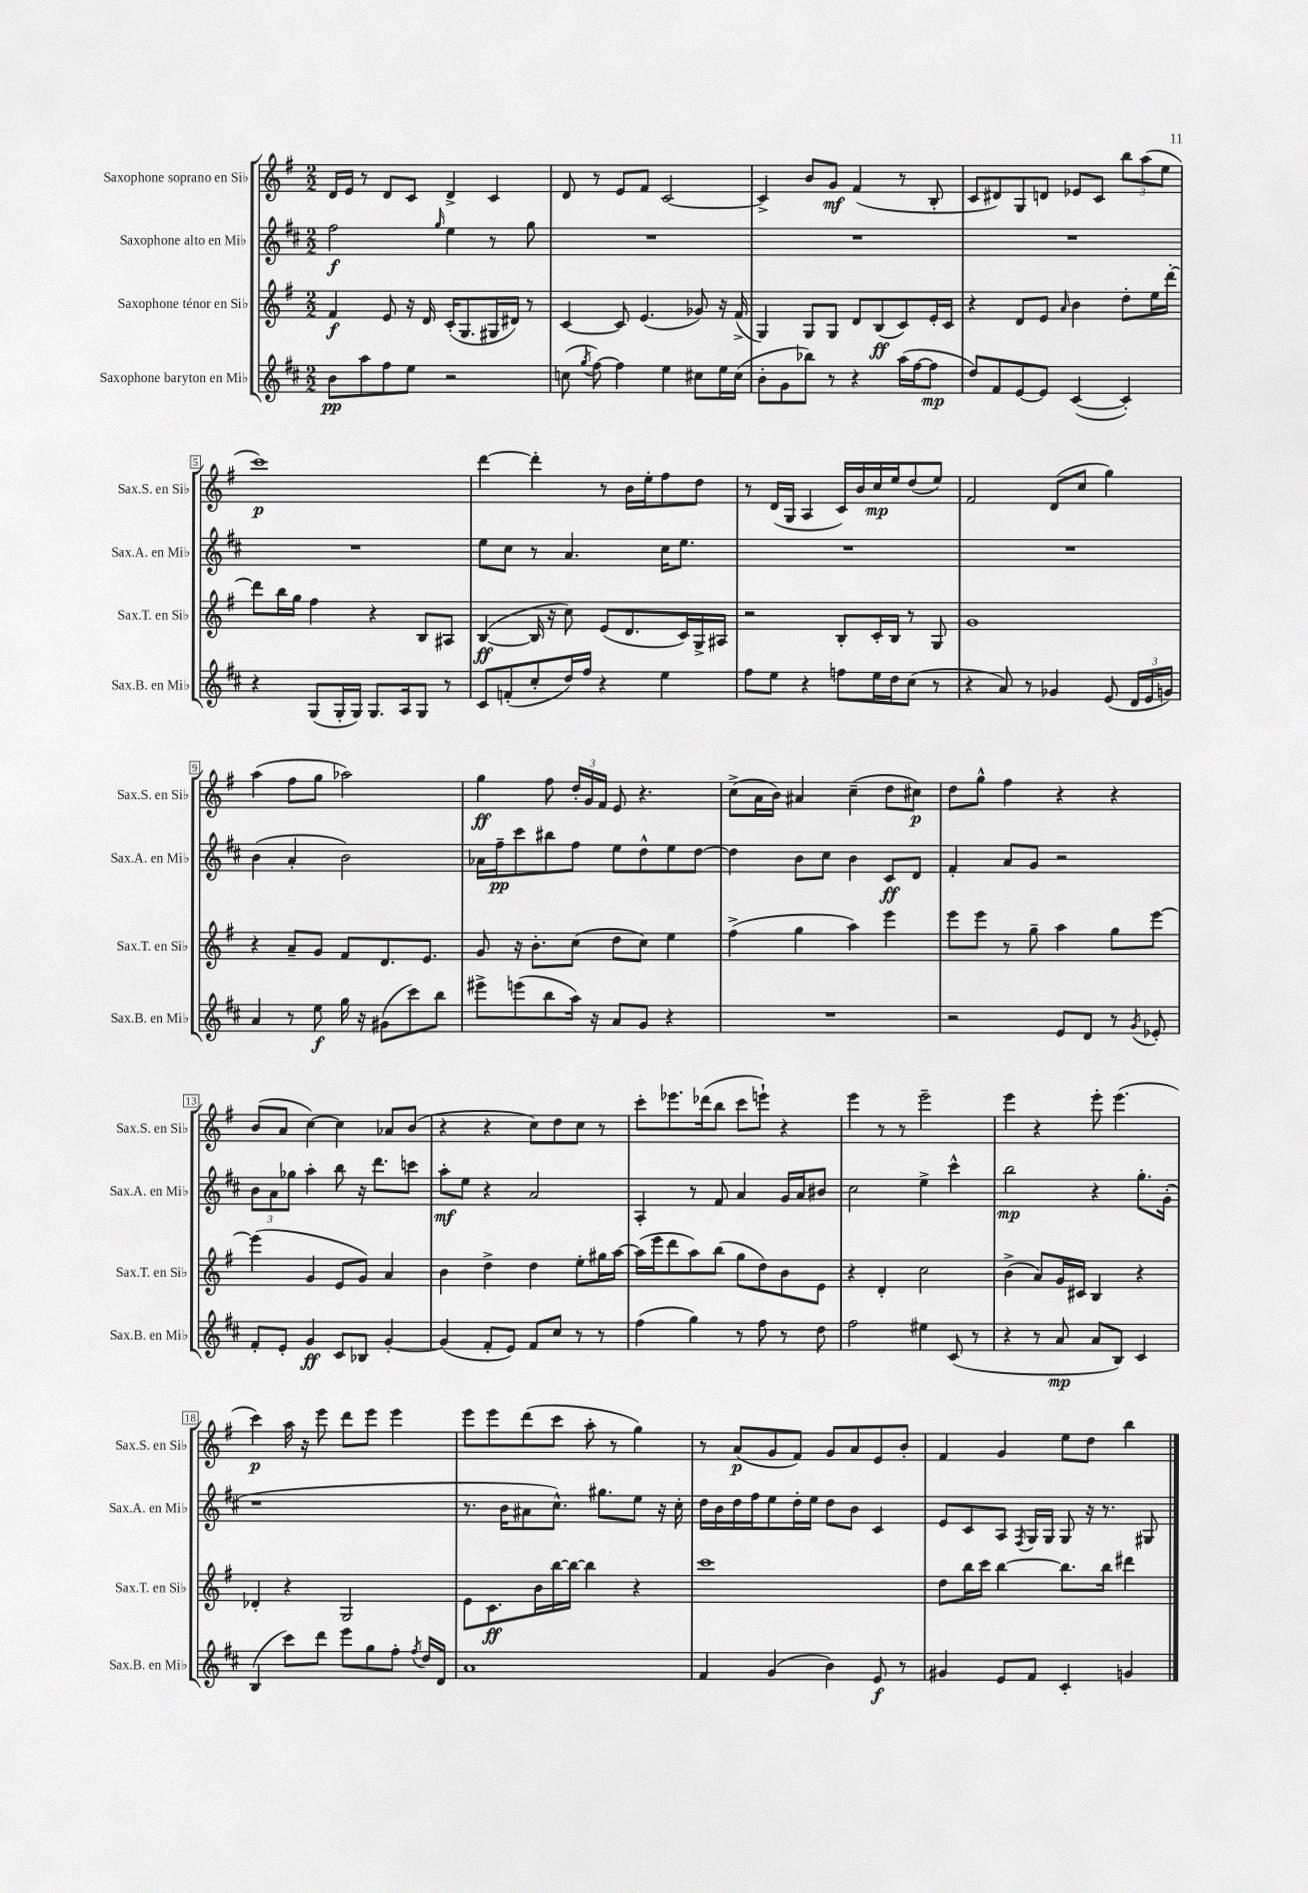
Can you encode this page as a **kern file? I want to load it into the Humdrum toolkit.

**kern	**dynam	**kern	**dynam	**kern	**dynam	**kern	**dynam
*part4	*part4	*part3	*part3	*part2	*part2	*part1	*part1
*staff4	*staff4	*staff3	*staff3	*staff2	*staff2	*staff1	*staff1
*I"Saxophone baryton en Mi♭	*	*I"Saxophone ténor en Si♭	*	*I"Saxophone alto en Mi♭	*	*I"Saxophone soprano en Si♭	*
*I'Sax.B. en Mi♭	*	*I'Sax.T. en Si♭	*	*I'Sax.A. en Mi♭	*	*I'Sax.S. en Si♭	*
*clefG2	*	*clefG2	*	*clefG2	*	*clefG2	*
*k[f#c#]	*	*k[f#]	*	*k[f#c#]	*	*k[f#]	*
*M2/2	*	*M2/2	*	*M2/2	*	*M2/2	*
=1	=1	=1	=1	=1	=1	=1	=1
8b\L	pp	4f#/	f	2ff#\	f	16d/LL	.
.	.	.	.	.	.	16e/JJ	.
8aa\	.	.	.	.	.	8r	.
8ff#\	.	8e/	.	.	.	8d/L	.
8ee\J	.	16r	.	.	.	8c/J	.
.	.	16d/	.	.	.	.	.
.	.	.	.	16qqgg/	.	.	.
2r	.	(16c'/KL	.	4ee\	.	4d^/	.
.	.	8.G/	.	.	.	.	.
.	.	16G#X/L	.	8r	.	4c/	.
.	.	16d#X/JJ)	.	.	.	.	.
.	.	8r	.	8gg\	.	.	.
=2	=2	=2	=2	=2	=2	=2	=2
(8ccn\	.	[4c/	.	1r	.	8d/	.
8qgg/	.	.	.	.	.	.	.
[8ff#\)	.	.	.	.	.	8r	.
4ff#\]	.	8c/]	.	.	.	8e/L	.
.	.	(4.e/	.	.	.	8f#/J	.
4ee\	.	.	.	.	.	[2c/	.
8cc#X\L	.	8g-X/)	.	.	.	.	.
16ee\L	.	16r	.	.	.	.	.
(16cc#\JJ	.	(16f#^/	.	.	.	.	.
=3	=3	=3	=3	=3	=3	=3	=3
8b'\L	.	4G/)	.	1r	.	4c^/]	.
8g\	.	.	.	.	.	.	.
8bb-X\J)	.	8G/L	.	.	.	8b/L	.
8r	.	8G/J	.	.	.	8g/J	mf
4r	.	8d/L	.	.	.	(4f#/	.
.	.	(8B/	ff	.	.	.	.
(16aa\LL	.	8c/)	.	.	.	8r	.
[16ff#\J	.	.	.	.	.	.	.
8ff#\J]	mp	16e'/L	.	.	.	8B'/	.
.	.	16c/JJ	.	.	.	.	.
=4	=4	=4	=4	=4	=4	=4	=4
8dd/L)	.	4r	.	1r	.	8c/L	.
8f#/	.	.	.	.	.	8d#X/)	.
[8e/	.	8d/L	.	.	.	8G/	.
8e/J]	.	8e/J	.	.	.	8dn/J	.
.	.	16qqa/	.	.	.	.	.
([4c#/	.	4b\	.	.	.	8e-X/L	.
.	.	.	.	.	.	8c/J	.
4c#'/])	.	8dd'\L	.	.	.	12bb\L	.
.	.	.	.	.	.	(12aa\	.
.	.	16ee\L	.	.	.	.	.
.	.	.	.	.	.	12ee\J	.
.	.	[16ddd'\JJ	.	.	.	.	.
!!LO:LB:g=z
=5	=5	=5	=5	=5	=5	=5	=5
4r	.	8ddd\L]	.	1r	.	1ccc)	p
.	.	16bb\L	.	.	.	.	.
.	.	16gg\JJ	.	.	.	.	.
(8G/L	.	4ff#\	.	.	.	.	.
16G'/L	.	.	.	.	.	.	.
16G/JJ)	.	.	.	.	.	.	.
8.G/L	.	4r	.	.	.	.	.
16A/k	.	.	.	.	.	.	.
8G/J	.	8B/L	.	.	.	.	.
8r	.	8A#X/J	.	.	.	.	.
=6	=6	=6	=6	=6	=6	=6	=6
8c#/L	.	([4B/	ff	8ee\L	.	[4ddd\	.
(8fn'/	.	.	.	8cc#\J	.	.	.
8cc#'/	.	16B/]	.	8r	.	4ddd'\]	.
.	.	16r	.	.	.	.	.
16dd/L)	.	8cc\)	.	4.a/	.	.	.
16ff#/JJ	.	.	.	.	.	.	.
4r	.	(8e/L	.	.	.	8r	.
.	.	8.d/	.	.	.	16b\LL	.
.	.	.	.	.	.	16ee'\J	.
4ee\	.	.	.	16cc#\KL	.	8ff#\	.
.	.	16c/L)	.	8.ee\J	.	.	.
.	.	16G^/	.	.	.	8dd\J	.
.	.	16A#X/JJ	.	.	.	.	.
=7	=7	=7	=7	=7	=7	=7	=7
8ff#\L	.	2r	.	1r	.	8r	.
8ee\J	.	.	.	.	.	(16d/LL	.
.	.	.	.	.	.	16G/JJ	.
4r	.	.	.	.	.	4A/	.
8ffn\L	.	8B'/L	.	.	.	16c/LL)	.
.	.	.	.	.	.	16b/	.
16ee\L	.	16c'/L	.	.	.	16cc/	mp
16dd\J	.	16B/JJ	.	.	.	16ee/J	.
(8cc#\J	.	8r	.	.	.	(8dd/	.
8r	.	8G/	.	.	.	8ee/J)	.
=8	=8	=8	=8	=8	=8	=8	=8
4r	.	1g	.	1r	.	2f#/	.
8a/)	.	.	.	.	.	.	.
8r	.	.	.	.	.	.	.
4g-X/	.	.	.	.	.	(8d/L	.
.	.	.	.	.	.	8cc/J	.
(8e/	.	.	.	.	.	4gg\)	.
24d/LL	.	.	.	.	.	.	.
24e/	.	.	.	.	.	.	.
24gn/JJ)	.	.	.	.	.	.	.
!!LO:LB:g=z
=9	=9	=9	=9	=9	=9	=9	=9
4a/	.	4r	.	(4b\	.	(4aa\	.
8r	.	8a~/L	.	4a'/	.	8ff#\L	.
8ee\	f	8g/J	.	.	.	8gg\J	.
16gg\	.	8f#/L	.	2b\)	.	2aa-X\)	.
16r	.	.	.	.	.	.	.
(8g#X\L	.	8.d/	.	.	.	.	.
8ccc#\)	.	.	.	.	.	.	.
.	.	8.e/J	.	.	.	.	.
8bb\J	.	.	.	.	.	.	.
=10	=10	=10	=10	=10	=10	=10	=10
8eee#X^\L	.	8g/	.	16a-X\LL	.	4gg\	ff
.	.	.	.	16ff#~\J	pp	.	.
(8eeen\	.	16r	.	8ccc#\	.	.	.
.	.	8.b'\L	.	.	.	.	.
8bb\	.	.	.	8bb#X\	.	8ff#\	.
16aa\Jk)	.	(8cc\J	.	8ff#\J	.	24dd'/LL	.
.	.	.	.	.	.	24g/	.
16r	.	.	.	.	.	.	.
.	.	.	.	.	.	24f#/JJ	.
8a/L	.	8dd\L	.	8ee\L	.	8e/	.
8g/J	.	8cc\J)	.	8dd^^\	.	4.r	.
4r	.	4ee\	.	8ee\	.	.	.
.	.	.	.	[8dd\J	.	.	.
=11	=11	=11	=11	=11	=11	=11	=11
1r	.	(4ff#^\	.	4dd\]	.	(8cc^\L	.
.	.	.	.	.	.	16a\L	.
.	.	.	.	.	.	16b\JJ)	.
.	.	4gg\	.	8b\L	.	4a#X/	.
.	.	.	.	8cc#\J	.	.	.
.	.	4aa\)	.	4b\	.	(4cc~\	.
.	.	4eee\	.	8c#/L	ff	8dd\L	.
.	.	.	.	8d/J	.	8cc#X\J)	p
=12	=12	=12	=12	=12	=12	=12	=12
2r	.	8eee\L	.	4f#'/	.	8dd\L	.
.	.	8eee\J	.	.	.	8gg^^\J	.
.	.	8r	.	8a/L	.	4ff#\	.
.	.	8gg~\	.	8g/J	.	.	.
8e/L	.	4aa\	.	2r	.	4r	.
8d/J	.	.	.	.	.	.	.
8r	.	8gg\L	.	.	.	4r	.
8qg/	.	.	.	.	.	.	.
8e-X'/	.	[8eee\J	.	.	.	.	.
!!LO:LB:g=z
=13	=13	=13	=13	=13	=13	=13	=13
8f#'/L	.	(4eee\]	.	12b\L	.	(8b/L	.
.	.	.	.	12a\	.	.	.
8e'/J	.	.	.	.	.	8a/J	.
.	.	.	.	12gg-X\J	.	.	.
4g/	ff	4g/	.	4aa'\	.	[4cc\)	.
8c#/L	.	8e/L	.	8bb\	.	4cc\]	.
8B-X/J	.	8g/J)	.	16r	.	.	.
.	.	.	.	8.ddd\L	.	.	.
[4g'/	.	4a/	.	.	.	8a-X/L	.
.	.	.	.	8cccn\J	.	(8b/J	.
=14	=14	=14	=14	=14	=14	=14	=14
(4g/]	.	4b\	.	8aa'\L	mf	4r	.
.	.	.	.	8ee\J	.	.	.
8f#'/L	.	4dd^\	.	4r	.	4r	.
8e/J)	.	.	.	.	.	.	.
8f#/L	.	4dd\	.	2a/	.	8cc\L)	.
8cc#/J	.	.	.	.	.	8dd\	.
8r	.	8ee'\L	.	.	.	8cc\J	.
8r	.	16gg#X\L	.	.	.	8r	.
.	.	[16aa\JJ	.	.	.	.	.
=15	=15	=15	=15	=15	=15	=15	=15
(4ff#\	.	(16aa\LL]	.	4A'/	.	8ccc'\L	.
.	.	16eee\J	.	.	.	.	.
.	.	8ddd\	.	.	.	8.eee-X\	.
4gg\)	.	8aa\)	.	8r	.	.	.
.	.	.	.	.	.	(16ddd-X\k	.
.	.	(8bb\J	.	8f#/	.	8bb\J	.
8r	.	8gg\L	.	4a/	.	8ccc\L	.
8ff#\	.	8dd\)	.	.	.	8eeen`\J)	.
8r	.	8b\	.	16g/LL	.	4r	.
.	.	.	.	16a/J	.	.	.
8dd\	.	8e\J	.	8b#X/J	.	.	.
=16	=16	=16	=16	=16	=16	=16	=16
2ff#\	.	4r	.	2cc#\	.	4eee\	.
.	.	4d'/	.	.	.	8r	.
.	.	.	.	.	.	8r	.
4ee#X\	.	2cc\	.	4ee^\	.	2eee~\	.
(8c#/	.	.	.	4ccc#^^\	.	.	.
8r	.	.	.	.	.	.	.
=17	=17	=17	=17	=17	=17	=17	=17
4r	.	(4b^\	.	2bb\	mp	4eee\	.
8r	.	8a/L)	.	.	.	4r	.
8a/	mp	16g/L	.	.	.	.	.
.	.	16c#X/JJ	.	.	.	.	.
8a/L	.	4B/	.	4r	.	8eee'\	.
8B/J)	.	.	.	.	.	(4.eee\	.
4c#/	.	4r	.	8.gg'\L	.	.	.
.	.	.	.	(16g'\Jk	.	.	.
!!LO:LB:g=z
=18	=18	=18	=18	=18	=18	=18	=18
(4B/	.	4d-X'/	.	1r	.	4ccc\)	p
8ccc#\L)	.	4r	.	.	.	16aa\	.
.	.	.	.	.	.	16r	.
8ddd\J	.	.	.	.	.	8eee\	.
8eee\L	.	2G/	.	.	.	8ddd\L	.
8gg\	.	.	.	.	.	8eee\J	.
8ff#'\J	.	.	.	.	.	4eee\	.
8qff#/	.	.	.	.	.	.	.
16dd/LL	.	.	.	.	.	.	.
16d/JJ	.	.	.	.	.	.	.
=19	=19	=19	=19	=19	=19	=19	=19
1a	.	8e\L	.	8.r	.	8eee\L	.
.	.	8.c\	ff	.	.	8eee\	.
.	.	.	.	16b\KL	.	.	.
.	.	.	.	8a#X\	.	(8ddd\	.
.	.	16b\L	.	.	.	.	.
.	.	[16bb\	.	8.cc#^^\J)	.	8ccc\J	.
.	.	16bb\JJ_	.	.	.	.	.
.	.	4bb\]	.	.	.	8aa'\	.
.	.	.	.	8.gg#X\L	.	.	.
.	.	.	.	.	.	8r	.
.	.	4r	.	8ee\J	.	4gg\)	.
.	.	.	.	16r	.	.	.
.	.	.	.	16cc#'\	.	.	.
=20	=20	=20	=20	=20	=20	=20	=20
4f#/	.	1ccc	.	16dd\LL	.	8r	.
.	.	.	.	16b\	.	.	.
.	.	.	.	16dd\	.	(8a/L	p
.	.	.	.	16ff#\J	.	.	.
(4g/	.	.	.	8ee\	.	8g/	.
.	.	.	.	16dd'\L	.	8f#/J)	.
.	.	.	.	16ee\JJ	.	.	.
4b\)	.	.	.	8dd\L	.	8g/L	.
.	.	.	.	8b\J	.	8a/	.
8e/	f	.	.	4c#/	.	8e/	.
8r	.	.	.	.	.	8b'/J	.
=21	=21	=21	=21	=21	=21	=21	=21
4g#X/	.	8dd\L	.	8e/L	.	4f#/	.
.	.	16bb\L	.	8c#/	.	.	.
.	.	16ccc\JJ	.	.	.	.	.
8e/L	.	[4bb\	.	8A/J	.	4g/	.
.	.	.	.	8qF#/	.	.	.
8f#/J	.	.	.	16G/LL	.	.	.
.	.	.	.	16G/JJ	.	.	.
4c#'/	.	8.bb\L]	.	8G/	.	8ee\L	.
.	.	.	.	16r	.	8dd\J	.
.	.	16bb\Jk	.	8.r	.	.	.
4gn/	.	4ddd#X\	.	.	.	4bb\	.
.	.	.	.	8G#X/	.	.	.
==	==	==	==	==	==	==	==
*-	*-	*-	*-	*-	*-	*-	*-
